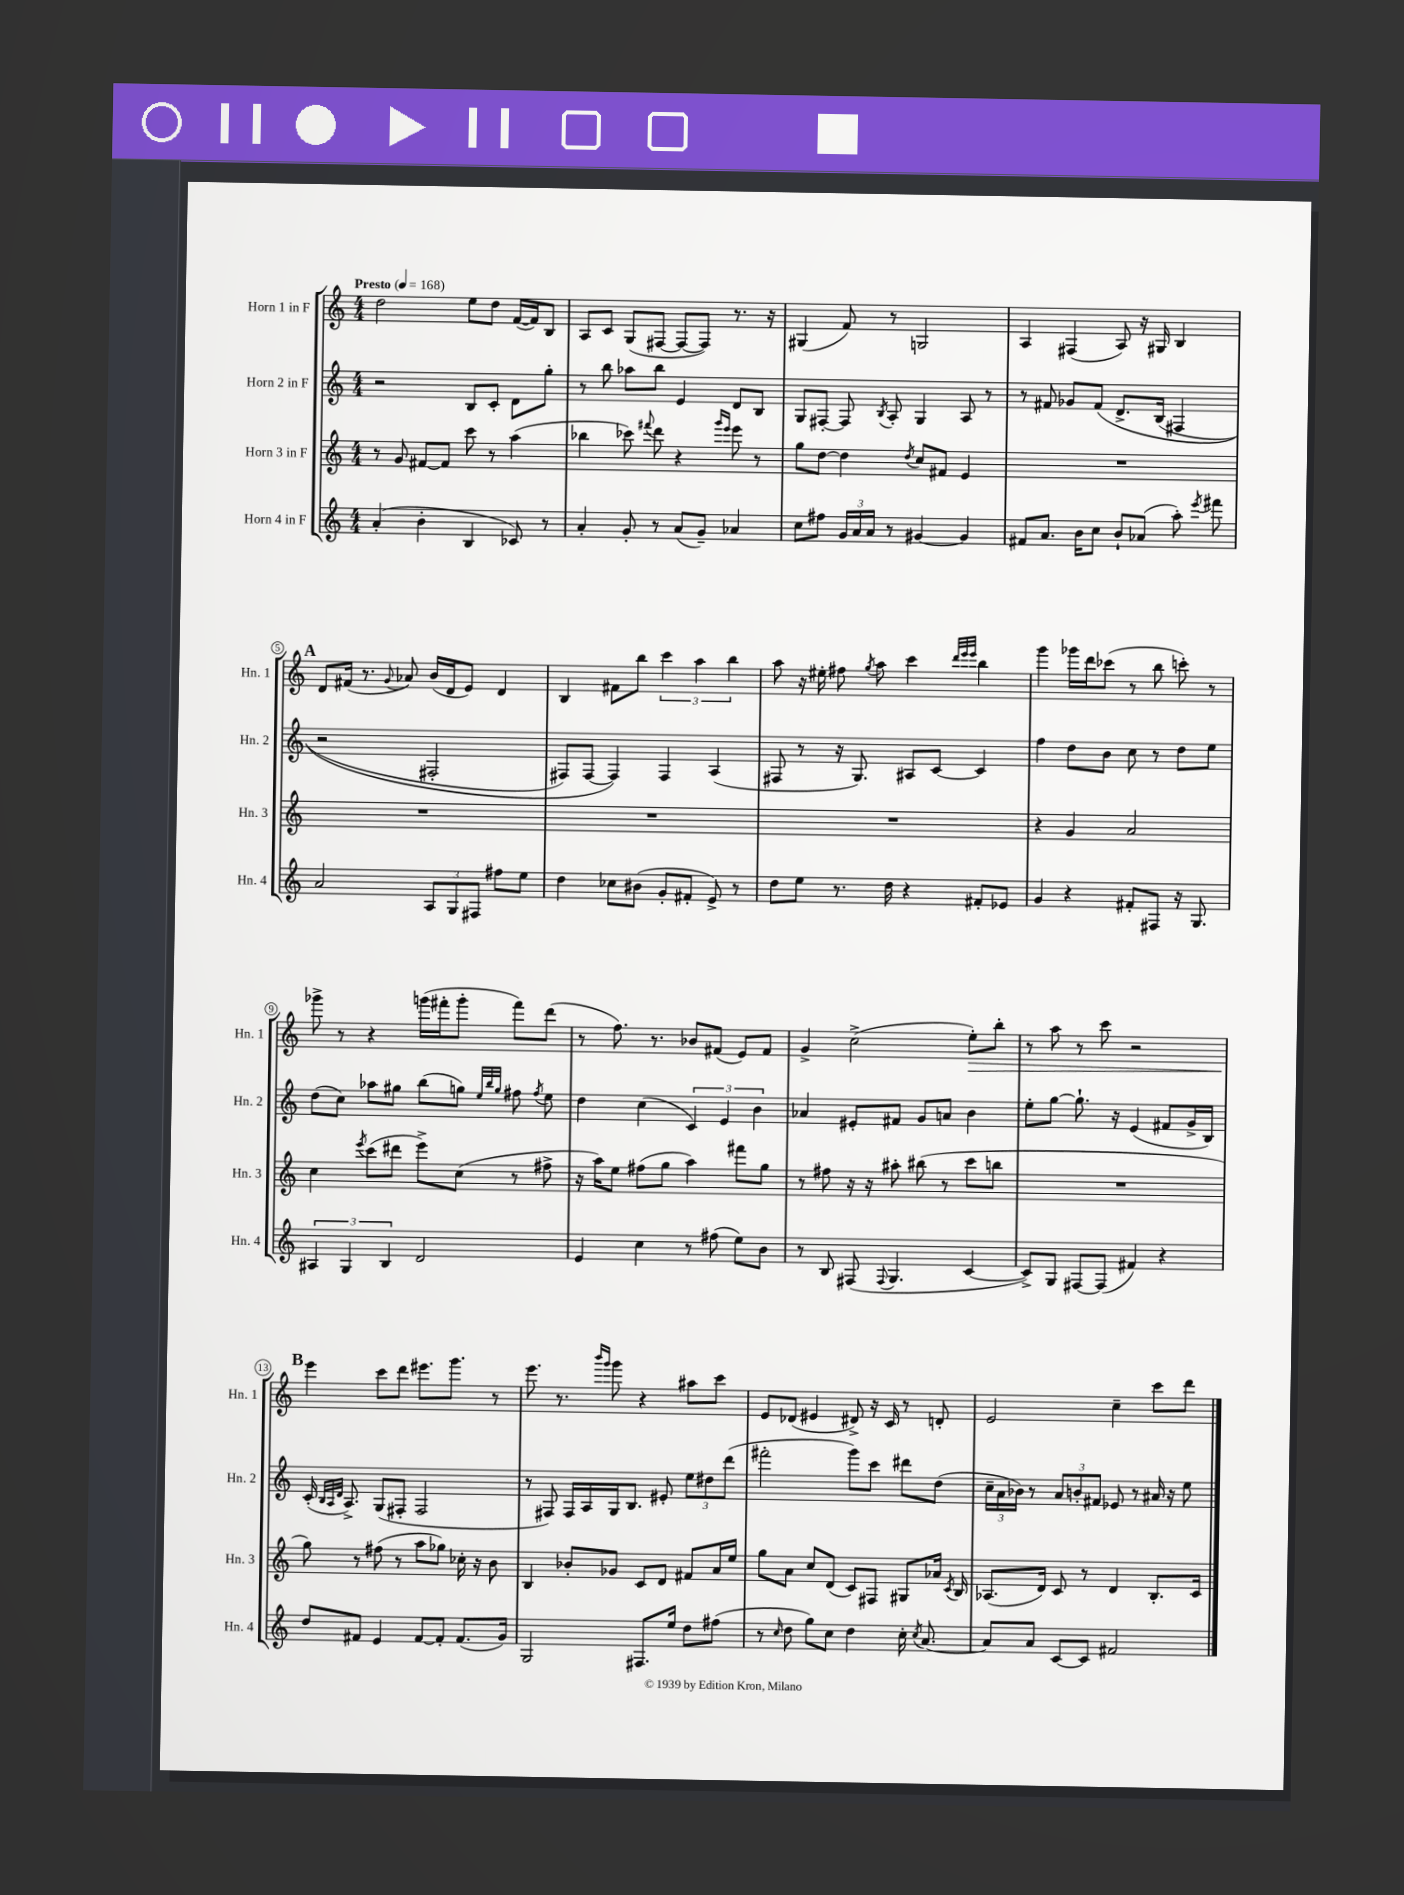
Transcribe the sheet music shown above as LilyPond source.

<<
\new StaffGroup <<
\new Staff = "s0" \with { instrumentName = "Horn 1 in F" shortInstrumentName = "Hn. 1" } {
    \clef treble \key c \major \numericTimeSignature \time 4/4 \tempo "Presto" 4 = 168
    \autoBeamOff d''2 e''8[ d''8] f'16[~( f'16) b8] |
    a8[ c'8] g8[( fis8]~ fis8[~ fis8]) r8. r16 |
    gis4( f'8) r8 g2 |
    a4 fis4( a8) r16 gis16 b4 |
    \mark \markup { \bold "A" } d'8[ fis'16]( r8. \appoggiatura { g'8 } aes'8) b'16[( d'16 e'8]) d'4 |
    b4 fis'8[ b''8] \tuplet 3/2 { c'''4 a''4 b''4 } |
    a''8 r16 eis''16-. fis''8 \acciaccatura { g''8 } a''8 c'''4 \grace { d'''32[ e'''32 e'''32] } b''4 |
    g'''4 ges'''16[ d'''16 ces'''8]( r8 b''8 c'''8-.) r8 |
    ges'''8-> r8 r4 g'''16[( fis'''16-. g'''8]-. fis'''8[) d'''8]( |
    r8 f''8.) r8. bes'8[ fis'8]( e'8[) fis'8] |
    g'4-> c''2->( e''8[-.\>) b''8]-. |
    r8 a''8 r8 c'''8 r2 |
    \mark \markup { \bold "B" } e'''4\! c'''8[ d'''8] eis'''8.[ g'''8.] r8 |
    e'''8. r8. \grace { b'''16[ g'''16] } g'''8 r4 ais''8[ c'''8] |
    e'8[ des'8]( eis'4 dis'8->) r16 c'16 r8 d'8-. |
    e'2 c''4-- c'''8[ d'''8] \bar "|." |
}
\new Staff = "s1" \with { instrumentName = "Horn 2 in F" shortInstrumentName = "Hn. 2" } {
    \clef treble \key c \major \numericTimeSignature \time 4/4
    \autoBeamOff r2 b8[ c'8]-. d'8[ g''8]-. |
    r8 b''8 aes''8[ b''8] e'4 d'8[ b8] |
    g8[ fis8]~-. fis8 \acciaccatura { b8 } a8-. g4 a8 r8 |
    r8 fis'8 ges'8[ fis'8]\( d'8.[-> b16]( fis4 |
    \mark \markup { \bold "A" } r2 fis2-. |
    fis8[) fis8]~ fis4\) fis4 a4( |
    fis8 r8 r16 g8.) ais8[ c'8]~ c'4 |
    f''4 d''8[ b'8] c''8 r8 d''8[ e''8] |
    d''8[( c''8]) aes''8[ gis''8] b''8[( g''8]) \grace { e''32[ b''32 g''32] } fis''8 \acciaccatura { fis''8 } e''8 |
    d''4 c''4( \tuplet 3/2 { c'4) e'4 b'4 } |
    aes'4 eis'8[-. fis'8] g'8[ a'8] b'4 |
    e''8[-. g''8]~ g''8.-! r16 e'4( fis'8[ g'16-> b16]) |
    \mark \markup { \bold "B" } c'16-.( \grace { b32[ a32 d'32] } a8.->) g8[( fis8]-. fis2 |
    r8 fis8) fis16[ a16 g16 b8.] eis'8-. \tuplet 3/2 { e''8[ dis''8 d'''8]( } |
    fis'''2-. g'''8[) c'''8] dis'''8[ d''8]( |
    \tuplet 3/2 { c''16[-- a'16 bes'16]) } r8 \tuplet 3/2 { a'8[ b'8-. fis'8] } ees'8 r8 ais'16 r16 e''8 \bar "|." |
}
\new Staff = "s2" \with { instrumentName = "Horn 3 in F" shortInstrumentName = "Hn. 3" } {
    \clef treble \key c \major \numericTimeSignature \time 4/4
    \autoBeamOff r8 g'8 fis'8[~ fis'8] c'''8 r8 a''4( |
    bes''4 ces'''8) \appoggiatura { fis'''8 } d'''8 r4 \grace { g'''16[ e'''16] } e'''8 r8 |
    g''8[ d''8]~ d''4 \acciaccatura { d''8 } c''8[ fis'8] e'4 |
    R1 |
    \mark \markup { \bold "A" } R1 |
    R1 |
    R1 |
    r4 g'4 a'2 |
    c''4 \acciaccatura { e'''8 } c'''8[( dis'''8] e'''8[->) c''8]( r8 fis''8-> |
    r16 a''16[) e''8] fis''8[( g''8] a''4) fis'''8[ g''8] |
    r8 fis''8 r16 r16 ais''8-. bis''8( r8 c'''8[ b''8] |
    R1 |
    \mark \markup { \bold "B" } g''8) r8 fis''8( r8 a''8[ ges''8]) ces''16-. r16 b'8 |
    b4 bes'8[-. ges'8] c'8[ d'8] fis'8[ a'16 e''16] |
    g''8[ a'8] c''8[ d'8]( c'8[) fis8] gis8[ aes'16] \acciaccatura { c'8 } b16 |
    aes8.[( d'16]) c'8 r8 d'4 b8.[-. c'16] \bar "|." |
}
\new Staff = "s3" \with { instrumentName = "Horn 4 in F" shortInstrumentName = "Hn. 4" } {
    \clef treble \key c \major \numericTimeSignature \time 4/4
    \autoBeamOff a'4-.( b'4-. b4 ces'8) r8 |
    a'4-. g'8-. r8 a'8[( g'8]--) aes'4 |
    c''8[ fis''8] \tuplet 3/2 { g'16[ a'16 a'16] } r8 gis'4~ gis'4 |
    fis'8[ a'8.] b'16[ c''8] b'8[-! aes'8]( a''8-.) \acciaccatura { e'''8 } fis'''8 |
    \mark \markup { \bold "A" } a'2 \tuplet 3/2 { a8[ g8 fis8] } fis''8[ e''8] |
    d''4 ces''8[ bis'8]( g'8[-. fis'8]-. e'8->) r8 |
    d''8[ e''8] r8. d''16 r4 fis'8[-. ees'8] |
    g'4 r4 fis'8[-. fis8] r16 g8. |
    \tuplet 3/2 { ais4 g4 b4 } d'2 |
    e'4 c''4 r8 fis''8( e''8[) b'8] |
    r8 b8 fis8( \appoggiatura { fis8 } g4. c'4~ |
    c'8[->) g8] fis8[~ fis8]( fis'4) r4 |
    \mark \markup { \bold "B" } d''8[ fis'8] e'4 fis'8[~ fis'8]-. fis'8.[( g'16]) |
    g2 fis8.[ e''16] d''8[ fis''8]( |
    r8 \grace { c''16 } d''8 g''8[) c''8] d''4 c''16-. \acciaccatura { c''8 } a'8.~ |
    a'8[ a'8] c'8[~ c'8] fis'2 \bar "|." |
}
>>
>>
\layout { \context { \Score \override BarNumber.stencil = #(make-stencil-circler 0.1 0.3 ly:text-interface::print) } }
